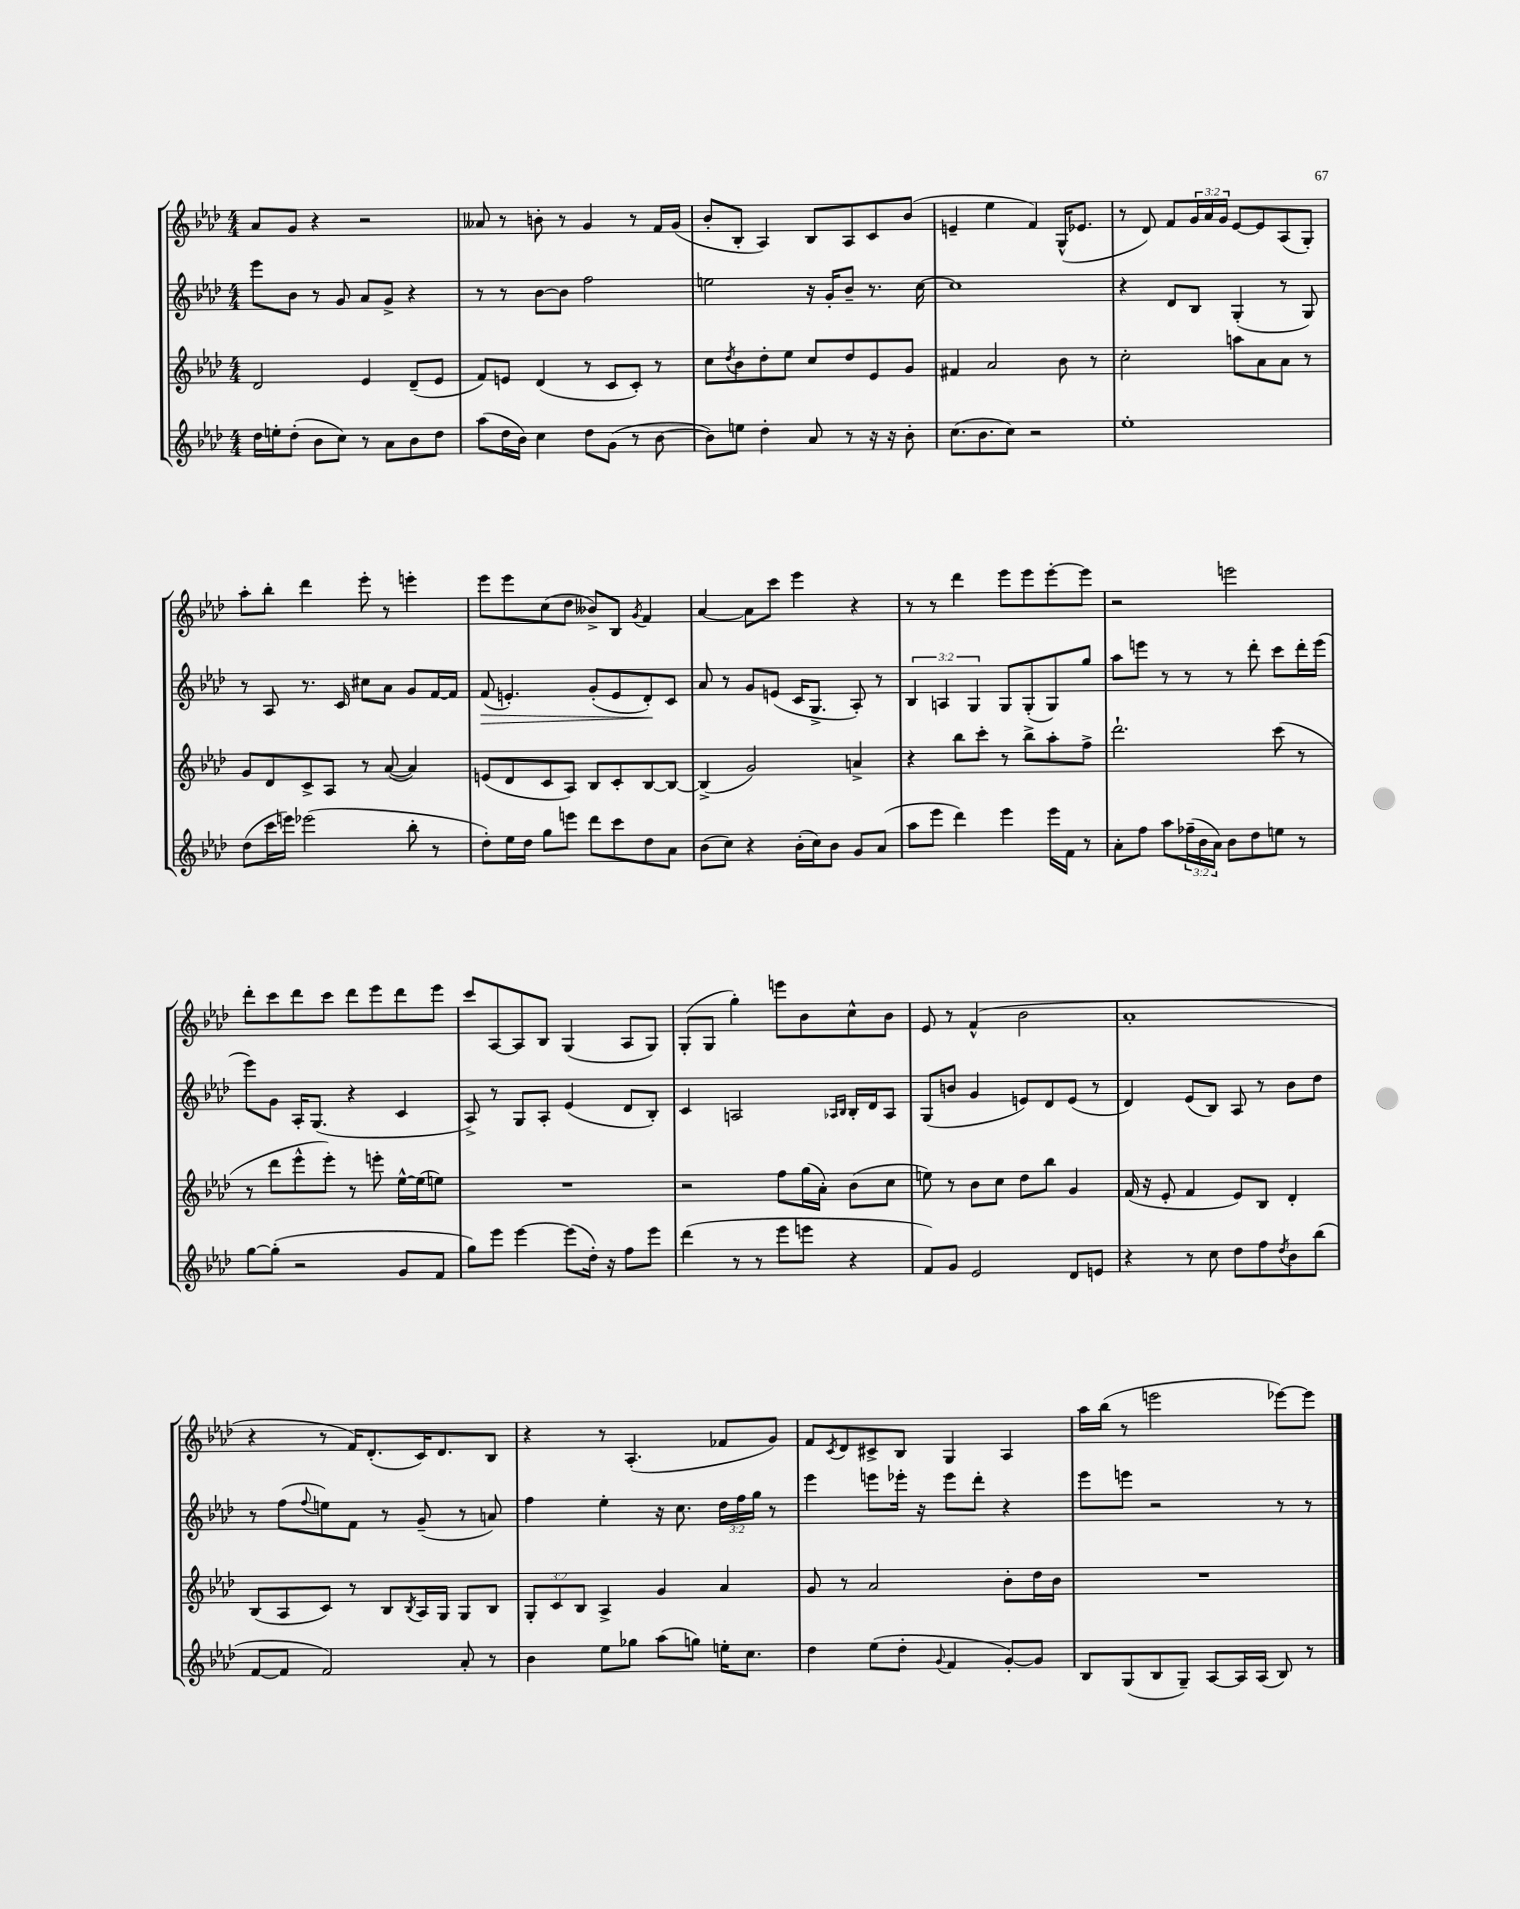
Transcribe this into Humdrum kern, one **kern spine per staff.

**kern	**kern	**kern	**kern
*staff4	*staff3	*staff2	*staff1
*clefG2	*clefG2	*clefG2	*clefG2
*k[b-e-a-d-]	*k[b-e-a-d-]	*k[b-e-a-d-]	*k[b-e-a-d-]
*M4/4	*M4/4	*M4/4	*M4/4
16dd-\LL	2d-/	8eee-\L	8a-/L
16ee'\J	.	.	.
(8dd-'\J	.	8b-\J	8g/J
8b-\L	.	8r	4r
8cc\J)	.	8g/	.
8r	4e-/	8a-/L	2r
8a-\L	.	8g^/J	.
8b-\	(8d-~/L	4r	.
8dd-\J	8e-/J	.	.
=	=	=	=
(8aa-\L	8f/L)	8r	8a--/
16dd-\L	8e/J	8r	8r
16b-\JJ)	.	.	.
4cc\	(4d-/	[8b-\L	8b'\
.	.	8b-\]J	8r
8dd-\L	8r	2ff\	4g/
(8g\J	8c/L	.	.
8r	8c'/J)	.	8r
[8b-\	8r	.	16f/LL
.	.	.	(16g/JJ
=	=	=	=
8b-\]L)	8cc\L	2ee\	8b-'/L
.	8qdd-/	.	.
8ee\J	8b-\	.	8B-'/J
4dd-'\	8dd-'\	.	4A-/)
.	8ee-\J	.	.
8a-/	8cc/L	16r	8B-/L
.	.	16g'/LK	.
8r	8dd-/	8b-~/J	8A-/
16r	8e-/	8.r	8c/
16r	.	.	.
8b-'\	8g/J	.	(8b-/J
.	.	[16cc\	.
=	=	=	=
(8.cc\L	4f#/	1cc]	4e~/
8.b-\	.	.	.
.	2a-/	.	4ee-\
8cc\J)	.	.	.
2r	.	.	4f/)
.	8b-\	.	(16G^^/LK
.	.	.	8.e-/J
.	8r	.	.
=	=	=	=
1ee-'	2cc'\	4r	8r
.	.	.	8d-/)
.	.	8d-/L	8f/L
.	.	8B-/J	24g/L
.	.	.	24a-/
.	.	.	24g/JJ
.	8aa\L	(4G'/	[8e-/L
.	8a-\	.	8e-/]
.	8a-\J	8r	(8A-/
.	8r	8G/)	8G'/J)
=	=	=	=
(8dd-\L	8g/L	8r	8aa-'\L
16ccc\L	8d-/	8A-/	8bb-'\J
16eee\JJ)	.	.	.
(2eee-\	8c^/	8.r	4ddd-\
.	8A-/J	.	.
.	.	16c/	.
.	8r	8cc#\L	8eee-'\
.	([8a-/	8a-\J	8r
8bb-'\	4a-/])	8g/L	4eee'\
8r	.	[16f/L	.
.	.	16f/]JJ	.
=	=	=	=
8dd-'\L)	(8e/L	(8f/	8eee-\L
16ee-\L	8d-/	4.e'/)	8eee-\
16dd-\JJ	.	.	.
8gg\L	8c/	.	(8cc\
8eee\J	8A-/J)	.	8dd-\J
8ddd-\L	8B-/L	(8g'/L	8b--^/L)
8ccc\	8c'/	8e/	8B-/J
.	.	.	8qg/
8dd-\	[8B-/	8d-'/)	4f/
8a-\J	8B-/_J	8c/J	.
=	=	=	=
(8b-\L	(4B-^/]	8a-/	[4a-/
8cc\J)	.	8r	.
4r	2g/)	8g/L	8a-\]L
.	.	(8e/J	8ccc\J
(16b-'\LL	.	16c/LK	4eee-\
16cc\J)	.	8.G^/J	.
8b-\J	.	.	.
8g/L	4a^/	8A-'/)	4r
(8a-/J	.	8r	.
=	=	=	=
8aa-\L	4r	6B-/	8r
8eee-\J	.	.	8r
.	.	6A/	.
4ddd-\)	8bb-\L	.	4ddd-\
.	.	6G/	.
.	8ccc'\J	.	.
4eee-\	8r	8G/L	8eee-\L
.	8bb-^\L	(8G'/	8eee-\
16eee-\LL	8aa-'\	8G/)	[8eee-'\
16f\JJ	.	.	.
8r	8ff^\J	8gg/J	8eee-\]J
=	=	=	=
8a-'\L	2.ddd-`\	8aa-\L	2r
8ff\J	.	8eee\J	.
8aa-\L	.	8r	.
(24ff-~\L	.	8r	.
24b-\	.	.	.
24a-\JJ)	.	.	.
8b-\L	.	8r	2eee\
8dd-\	.	8ddd-'\	.
8ee\J	(8ccc\	8ccc\L	.
8r	8r	16ddd-'\L	.
.	.	(16eee\JJ	.
=	=	=	=
[8gg\L	8r	8eee-\L)	8ddd-'\L
(8gg'\]J	8ddd-\L	8g\J	8ccc\
2r	8eee-^^\	16A-'/LK	8ddd-\
.	.	(8.G/J	.
.	8eee-'\J)	.	8ccc\J
.	8r	4r	8ddd-\L
.	8eee'\	.	8eee-\
8g/L	[16ee-^^\LL	4c/	8ddd-\
.	(16ee-\]J	.	.
8f/J	8ee\J)	.	8eee-\J
=	=	=	=
8gg\L)	1r	8A-^/)	8ccc/L
8eee-\J	.	8r	[8A-/
[4eee-\	.	8G/L	8A-/]
.	.	8A-'/J	8B-/J
(8eee-\]L	.	(4e-/	(4G/
16dd-'\Jk)	.	.	.
16r	.	.	.
8ff\L	.	8d-/L	8A-/L
8eee-\J	.	8B-'/J)	8G/J)
=	=	=	=
(4ddd-\	2r	4c/	(8G'/L
.	.	.	8G/J
8r	.	2A/	4gg'\)
8r	.	.	.
8eee-\L	8ff\L	.	8eee\L
8eee\J	(16gg\L	.	8b-\
.	16a-'\JJ)	.	.
.	.	16qqA-/LL	.
.	.	16qqB-/JJ	.
4r	(8b-\L	16B-'/LL	8cc^^\
.	.	16d-/J	.
.	8cc\J	8A-/J	8b-\J
=	=	=	=
8f/L)	8ee\)	(8G/L	8e-/
8g/J	8r	8b/J	8r
2e-/	8b-\L	4g/	(4f^^/
.	8cc\J	.	.
.	8dd-\L	8e/L)	2b-\
.	8bb-\J	8d-/	.
8d-/L	4g/	(8e/J	.
8e/J	.	8r	.
=	=	=	=
4r	(16f/	4d-/)	1a-'
.	16r	.	.
.	8e-'/	.	.
8r	4f/	(8e-/L	.
8cc\	.	8B-/J)	.
8dd-\L	8e-/L)	8A-/	.
8ff\	8B-/J	8r	.
8qdd-/	.	.	.
8b-\	4d-'/	8b-\L	.
(8bb-\J	.	8dd-\J	.
=	=	=	=
[8f/L	(8B-/L	8r	4r
8f/]J	8A-/	(8ff\L	.
.	.	8qqff/	.
2f/)	8c/J)	8ee\)	8r
.	8r	8f\J	16f/LK)
.	.	.	(8.d-'/
.	8B-/L	8r	.
.	8qB-/	.	.
.	16A-/L	(8g~/	16c/K)
.	16G/JJ	.	8.d-/
8a-'/	8G/L	8r	.
8r	8B-/J	8a/)	8B-/J
=	=	=	=
4b-\	12G'/L	4ff\	4r
.	12c/	.	.
.	12B-/J	.	.
8ee-\L	4A-^/	4ee-'\	8r
8gg-\J	.	.	(4.A-'/
(8aa-\L	4g/	16r	.
.	.	8.cc\	.
8gg\J)	.	.	.
16ee'\LK	4a-/	24dd-\LL	8f-/L
.	.	24ff\	.
8.cc\J	.	.	.
.	.	24gg\JJ	.
.	.	8r	8g/J)
=	=	=	=
4dd-\	8g/	4eee-\	8f/L
.	.	.	8qc/
.	8r	.	8d-/
(8ee-\L	2a-/	8eee\L	8c#^/
8dd-'\J	.	16eee-'\Jk	8B-/J
.	.	16r	.
8qqg/	.	.	.
4f/	.	8eee-\L	4G/
.	.	8ddd-'\J	.
[8g'/L)	8b-'\L	4r	4A-/
8g/]J	16dd-\L	.	.
.	16b-\JJ	.	.
=	=	=	=
8B-/L	1r	8eee-\L	16aa-\LL
.	.	.	(16bb-\JJ
(8G/	.	8eee\J	8r
8B-/	.	2r	2eee\
8G~/J)	.	.	.
[8A-/L	.	.	.
16A-/]L	.	.	.
(16A-/JJ	.	.	.
8B-/)	.	8r	[8eee-\L)
8r	.	8r	8eee-\]J
==	==	==	==
*-	*-	*-	*-
